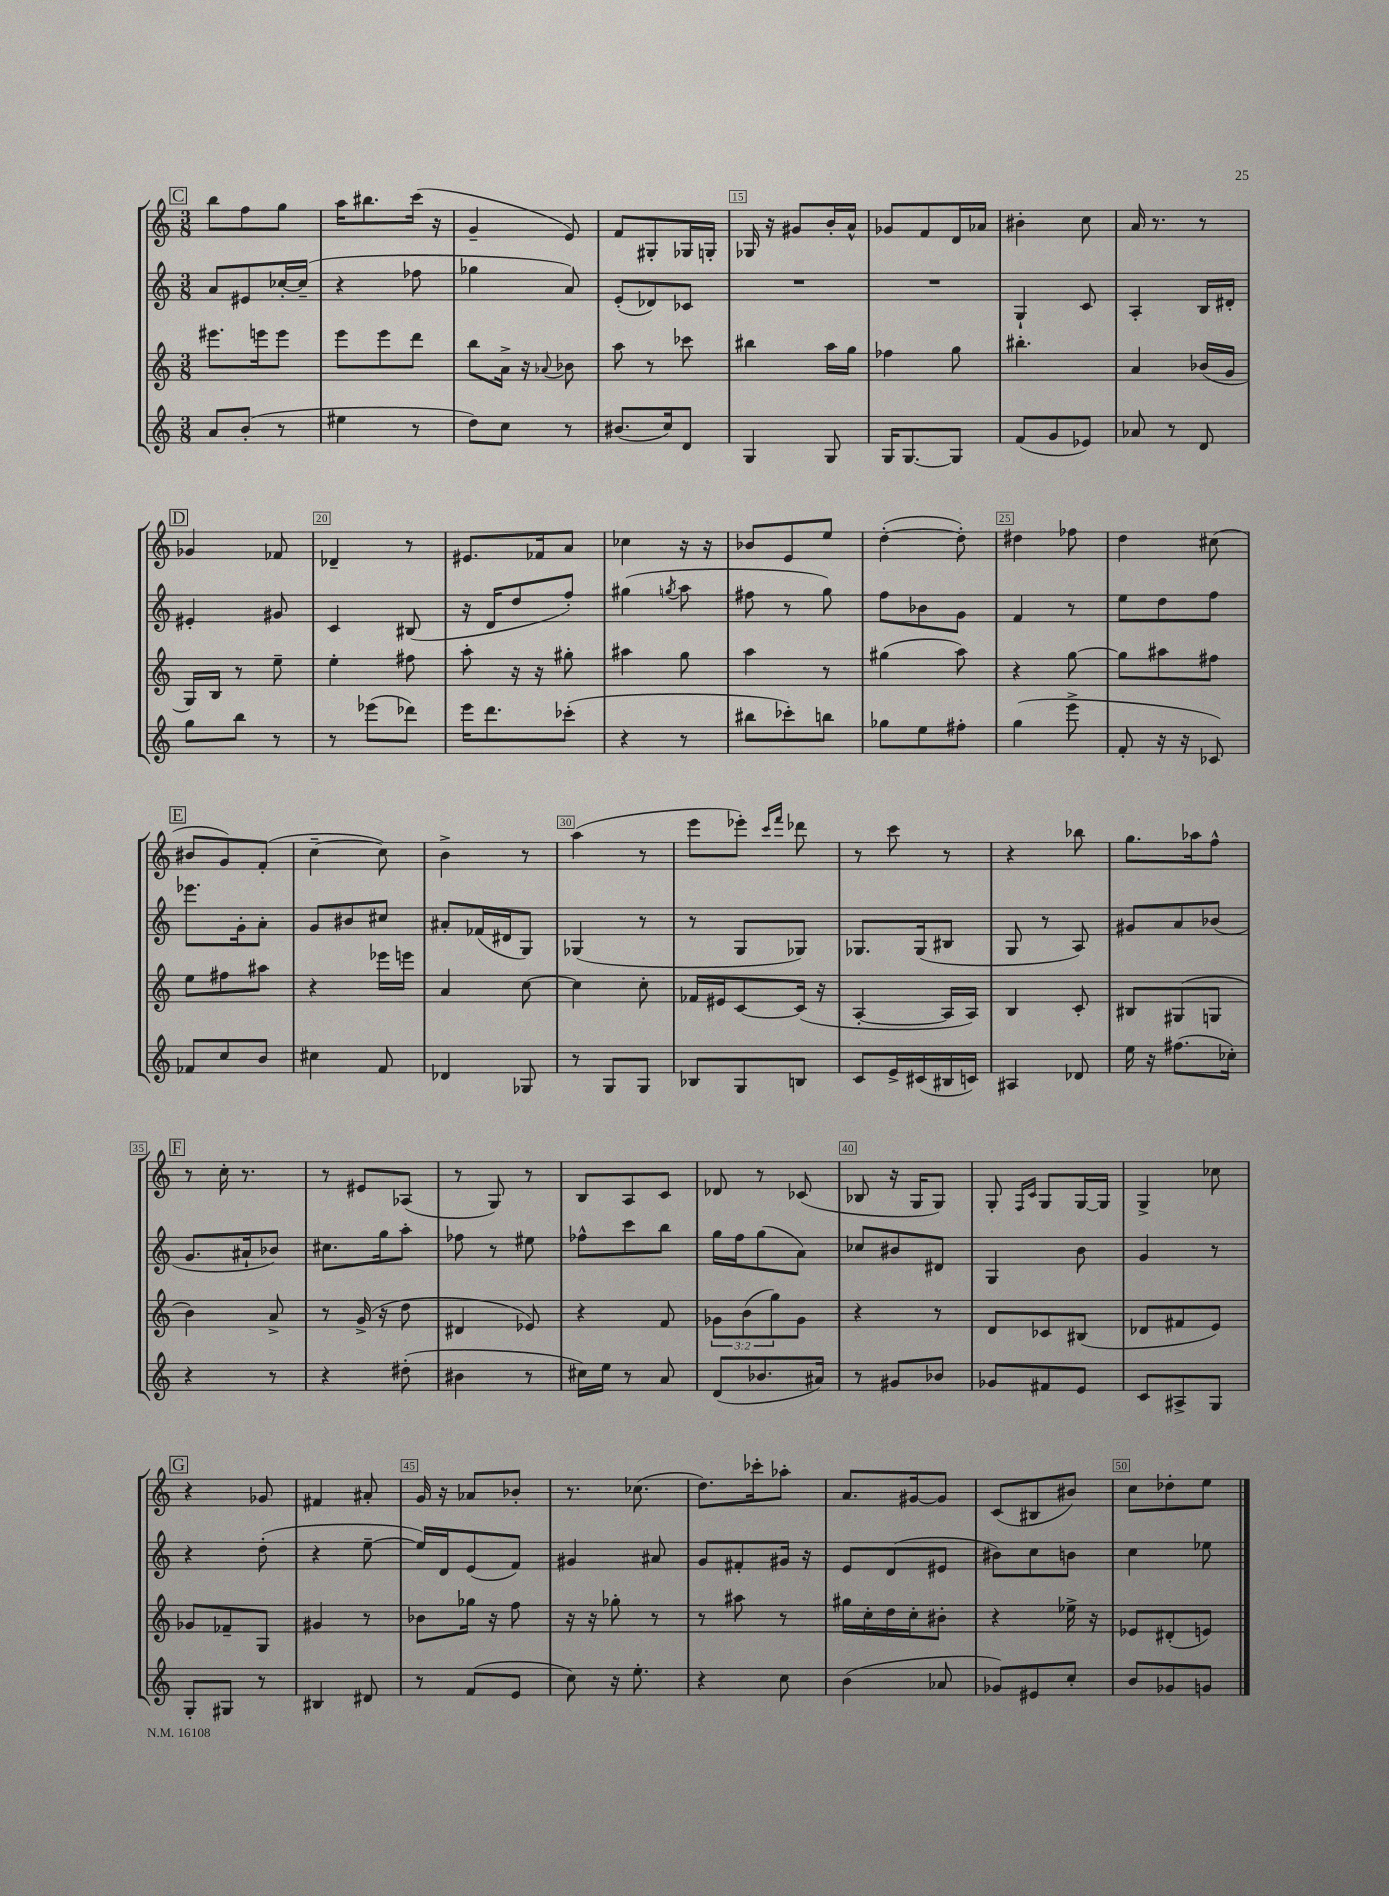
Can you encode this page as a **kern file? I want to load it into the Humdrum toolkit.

**kern	**kern	**kern	**kern
*staff4	*staff3	*staff2	*staff1
*clefG2	*clefG2	*clefG2	*clefG2
*k[]	*k[]	*k[]	*k[]
*M3/8	*M3/8	*M3/8	*M3/8
8a/L	8.eee#\L	8a/L	8bb\L
(8b'/J	.	8e#/	8ff\
.	16eee\k	.	.
8r	8eee\J	[16cc-'/L	8gg\J
.	.	(16cc-~/]JJ	.
=	=	=	=
4ee#\	8eee\L	4r	16aa\LK
.	.	.	8.bb#\
.	8eee\	.	.
8r	8ddd\J	8ff-\	(16ccc\Jk
.	.	.	16r
=	=	=	=
8dd\L)	8bb\L	4gg-\	4g~/
8cc\J	16a^\Jk	.	.
.	16r	.	.
.	8qqa-/	.	.
8r	8b-\	8a/)	8e/)
=	=	=	=
(8.b#/L	8aa\	(8e'/L	8f/L
.	8r	8d-/)	8G#'/
16cc/k)	.	.	.
8d/J	8ccc-\	8c-/J	16G-/L
.	.	.	16G'/JJ
=	=	=	=
4G/	4bb#\	4.r	16G-/
.	.	.	16r
.	.	.	8g#/L
8G/	16aa\LL	.	16b'/L
.	16gg\JJ	.	16a^^/JJ
=	=	=	=
16G/LK	4ff-\	4.r	8g-/L
[8.G/	.	.	.
.	.	.	8f/
8G/]J	8gg\	.	16d/L
.	.	.	16a-/JJ
=	=	=	=
(8f/L	4.bb#'\	4G`/	4b#'\
8g/	.	.	.
8e-/J)	.	8c/	8cc\
=	=	=	=
8a-/	4a/	4A'/	16a/
.	.	.	8.r
8r	.	.	.
8d/	(16b-/LL	16B/LL	8r
.	16g/JJ	16d#'/JJ	.
=	=	=	=
8gg\L	16G/LL)	4e#'/	4g-/
.	16B/JJ	.	.
8bb\J	8r	.	.
8r	8ee~\	8g#/	8f-/
=	=	=	=
8r	4ee'\	4c/	4d-~/
(8eee-\L	.	.	.
8ddd-\J)	8ff#\	(8B#/	8r
=	=	=	=
16eee\LK	8aa'\	16r	8.e#/L
8.ddd\	.	16d/LK	.
.	16r	8dd/	.
.	16r	.	16f-/k
(8ccc-'\J	8gg#'\	8ff'/J)	8a/J
=	=	=	=
4r	4aa#\	(4gg#\	4cc-\
.	.	8qgg/	.
8r	8gg\	8aa\	16r
.	.	.	16r
=	=	=	=
8bb#\L	4aa\	8ff#\	8b-/L
8ccc-'\)	.	8r	8e/
8bb\J	8r	8gg\)	8ee/J
=	=	=	=
8gg-\L	(4gg#\	8ff\L	([4dd'\
8ee\	.	8b-\	.
8ff#'\J	8aa\)	8g\J	8dd'\])
=	=	=	=
(4gg\	4r	4f/	4dd#\
8eee^\	[8gg\	8r	8ff-\
=	=	=	=
8f'/	8gg\]L	8ee\L	4dd\
16r	8aa#\	8dd\	.
16r	.	.	.
8c-/)	8ff#\J	8ff\J	(8cc#\
=	=	=	=
8f-/L	8ee\L	8.eee-\L	8b#/L
8cc/	8ff#\	.	8g/)
.	.	16g'\k	.
8b/J	8aa#\J	8a'\J	(8f'/J
=	=	=	=
4cc#\	4r	8g/L	[4cc~\
.	.	8b#/	.
8f/	16eee-\LL	8cc#/J	8cc\])
.	16eee\JJ	.	.
=	=	=	=
4d-/	4a/	8a#'/L	4b^\
.	.	(16f-/L	.
.	.	16d#/J	.
8G-/	[8cc\	8G/J)	8r
=	=	=	=
8r	4cc\]	(4G-/	(4aa\
8G/L	.	.	.
8G/J	8cc'\	8r	8r
=	=	=	=
8B-/L	16f-/LL	8r	8eee\L
.	16e#/J	.	.
8G/	[8c/	8G/L	8eee-'\J)
.	.	.	16qqccc/LL
.	.	.	16qqfff/JJ
8B/J	(16c/]Jk	8G-/J)	8ddd-\
.	16r	.	.
=	=	=	=
8c/L	[4A'/	8.G-/L	8r
16e^/L	.	.	8ccc\
(16c#/	.	(16G-/k	.
16B#/	16A/]LL	8B#/J	8r
16c/JJ)	16A/JJ)	.	.
=	=	=	=
4A#/	4B/	8G/	4r
.	.	8r	.
8d-/	8c'/	8A/)	8bb-\
=	=	=	=
16ee\	8B#/L	8g#/L	8.gg\L
16r	.	.	.
(8.ff#\L	(8G#/	8a/	.
.	.	.	16aa-\k
.	8G/J	(8b-/J	8ff^^\J
16cc-'\Jk)	.	.	.
=	=	=	=
4r	4b\)	8.g/L	8r
.	.	.	16cc'\
.	.	16a#`/k	8.r
8r	8a^/	8b-/J)	.
=	=	=	=
4r	8r	8.cc#\L	8r
.	(16g^/	.	8e#/L
.	16r	16gg\k	.
(8dd#'\	8dd\	8aa'\J	(8A-/J
=	=	=	=
4b#\	4d#/	8ff-\	8r
.	.	8r	8G/)
8r	8e-/)	8ee#\	8r
=	=	=	=
16cc#\LL)	4r	8ff-^^\L	8B/L
16ee\JJ	.	.	.
8r	.	8ccc\	8A/
8a/	8f/	8bb\J	8c/J
=	=	=	=
(8d/L	12g-\L	16gg\LL	8d-/
.	.	16ff\J	.
.	(12b\	.	.
8.b-/	.	(8gg\	8r
.	12gg\)	.	.
.	8g-\J	8a\J)	(8c-/
16a#/Jk)	.	.	.
=	=	=	=
8r	4r	8cc-/L	8B-/
8g#/L	.	8b#/	16r
.	.	.	16G/LK
8b-/J	8r	8d#/J	8G/J)
=	=	=	=
8g-/L	8d/L	4G/	8G'/
.	.	.	16qqF/LL
.	.	.	16qqc/JJ
8f#/	8c-/	.	8G/L
8e/J	(8B#/J	8b\	[16G/L
.	.	.	16G/]JJ
=	=	=	=
8c/L	8d-/L	4g/	4G^/
8A#^/	8f#/	.	.
8G/J	8e/J)	8r	8cc-\
=	=	=	=
8G'/L	8g-/L	4r	4r
8G#/J	8f-~/	.	.
8r	8G/J	(8dd'\	8g-/
=	=	=	=
4B#/	4g#/	4r	4f#/
8d#/	8r	[8ee~\	8a#'/
=	=	=	=
8r	8b-\L	16ee/]LL)	16g/
.	.	16d/J	16r
(8f/L	16gg-\Jk	(8e/	8a-/L
.	16r	.	.
8e/J	8ff\	8f/J)	8b-'/J
=	=	=	=
8cc\)	16r	4g#/	8.r
.	16r	.	.
16r	8gg-'\	.	.
8.ee'\	.	.	(8.cc-\
.	8r	8a#/	.
=	=	=	=
4r	8r	8g/L	8.dd\L)
.	8aa#\	8f#'/	.
.	.	.	16ccc-'\k
8cc\	8r	16g#/Jk	8aa-'\J
.	.	16r	.
=	=	=	=
(4b\	16gg#\LL	8e/L	8.a/L
.	16cc'\	.	.
.	16dd\	(8d/	.
.	16cc'\J	.	[16g#/k
8a-/	8b#'\J	8e#/J	8g#/]J
=	=	=	=
8g-/L)	4r	8b#\L)	(8c/L
8e#/	.	8cc\	8B#/
8cc'/J	16ee-^\	8b\J	8b#/J)
.	16r	.	.
=	=	=	=
8b/L	8e-/L	4cc\	8cc\L
8g-/	(8d#'/	.	8dd-'\
8g/J	8e/J)	8ee-\	8ee\J
==	==	==	==
*-	*-	*-	*-
